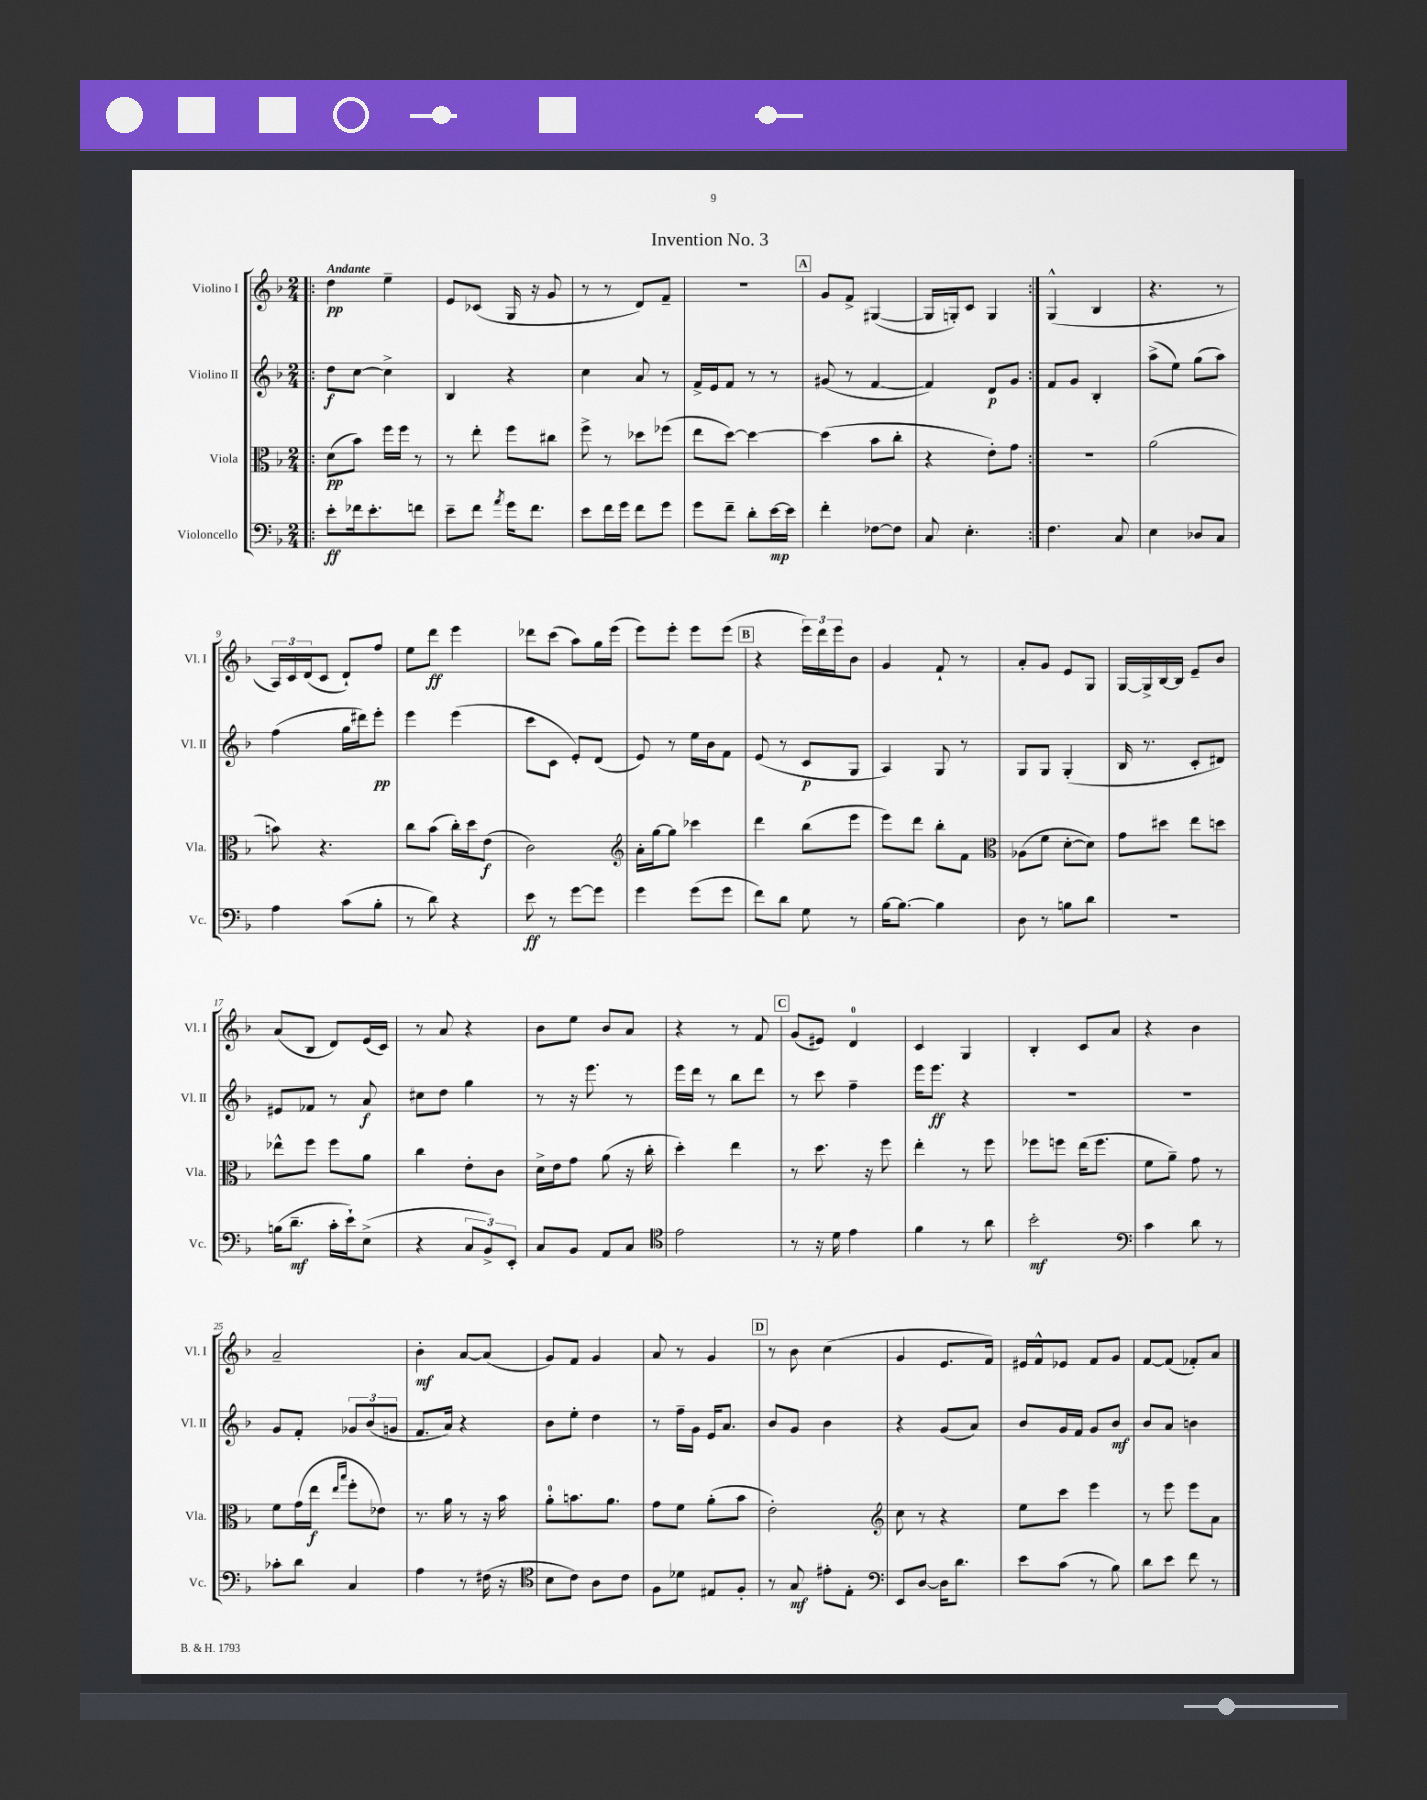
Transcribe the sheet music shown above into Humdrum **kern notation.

**kern	**kern	**kern	**kern
*staff4	*staff3	*staff2	*staff1
*clefF4	*clefC3	*clefG2	*clefG2
*k[b-]	*k[b-]	*k[b-]	*k[b-]
*M2/4	*M2/4	*M2/4	*M2/4
=!|:	=!|:	=!|:	=!|:
8e'	(8d	8dd	4dd
16f-	8b-)	[8cc	.
8.e'	.	.	.
.	16ff	4cc^]	4ee~
.	16ff	.	.
8f	8r	.	.
=	=	=	=
8e~	8r	4B-	8e
8f	8ee'	.	(8c-
8qa	.	.	.
16g	8ff	4r	16G
8.f	.	.	16r
.	8cc#	.	8g
=	=	=	=
8e	8ff^	4cc	8r
16f	8r	.	8r
16g	.	.	.
8f	8dd-	8a	8d)
8g	(8ff-	8r	8f~
=	=	=	=
8g	8ee	16f^	2r
.	.	16e	.
8f~	[8dd)	8f	.
8d'	4dd_	8r	.
[16e	.	8r	.
16e]	.	.	.
=	=	=	=
4f'	(4dd]	(8g#	8g
.	.	8r	8f^
[8F-	8b-	[4f	([4G#
8F-]	8cc'	.	.
=	=	=	=
8C	4r	4f])	16G#]
.	.	.	16G')
4.E'	.	.	8c
.	8e')	8d	4G
.	8g	8g	.
=:|!	=:|!	=:|!	=:|!
4.F	2r	8f	(4G^^
.	.	8g	.
.	.	4B-'	4B-
8C	.	.	.
=	=	=	=
4E	(2a	(8aa^	4.r
.	.	8ee)	.
8D-	.	(8gg	.
8C	.	8aa)	8r
=	=	=	=
4A	8b)	(4ff	24A)
.	.	.	24c
.	.	.	(24d
.	4.r	.	8c
(8c	.	16gg	8d`)
.	.	16ddd#)	.
8B-'	.	8eee'	8ff
=	=	=	=
8r	8cc	4eee	8ee
8d)	(8b-	.	8ddd
4r	16cc')	(4eee	4eee
.	16dd	.	.
.	(8e	.	.
=	=	=	=
8e	2c)	8ccc	8ddd-
8r	.	8c	(8ccc
[8g	.	8e')	8aa)
8g]	.	(8d	16gg
.	.	.	(16eee
=	=	=	=
*	*clefG2	*	*
4g	16a'	8e)	8eee)
.	[16gg	.	.
.	8gg]	8r	8eee'
(8g	4ccc-	16ee	8eee
.	.	16b-	.
8g	.	8f	(8eee
=	=	=	=
8f)	4ddd	(8e	4r
8d	.	8r	.
8G	(8bb-	8c	24eee)
.	.	.	24ddd
.	.	.	24eee
8r	8eee	8G	8b-
=	=	=	=
[16B-	8eee)	4A)	4g
8.B-_	.	.	.
.	8ddd	.	.
4B-]	8bb-'	8G	8f`
.	8f	8r	8r
=	=	=	=
*	*clefC3	*	*
8D	(8A-	8G	8a'
8r	8f	8G	8g
8B	[8d'	(4G'	8e
8d	8d])	.	8G
=	=	=	=
2r	8g	16B-	[16G
.	.	8.r	16G^]
.	8dd#	.	[16B-
.	.	.	16B-]
.	8ee	8c'	8e~
.	8dd	8d#)	8b-
=	=	=	=
(16B	8ee-^^	8e#	(8a
8.d~	.	.	.
.	8ff	8f-	8B-
16c'	8ff	8r	8d)
16e`)	.	.	.
(8E^	8a	8a	(16e
.	.	.	16c)
=	=	=	=
4r	4cc	8cc#	8r
.	.	8dd	8a
12C	8e'	4gg	4r
12BB-^)	.	.	.
.	8c	.	.
12EE'	.	.	.
=	=	=	=
8C	16d^	8r	8b-
.	16e	.	.
8BB-	8g	16r	8ee
.	.	8.eee	.
8AA	(8a	.	8b-
8C	16r	8r	8a
.	16cc'	.	.
=	=	=	=
*clefC4	*	*	*
2e	4dd')	16eee	4r
.	.	16ddd	.
.	.	8r	.
.	4ee	8bb-	8r
.	.	8ddd	8f
=	=	=	=
8r	8r	8r	(8g
16r	8.dd	8ccc	8e#)
16d	.	.	.
4e	.	4ff~	4d
.	16r	.	.
.	8ff	.	.
=	=	=	=
4f	4ee'	16eee	4c
.	.	8.eee	.
8r	8r	4r	4G
8a	8ff	.	.
=	=	=	=
2b-'	8ff-	2r	4B-'
.	8ff	.	.
.	(16ee	.	8c
.	8.ff	.	.
.	.	.	8a
=	=	=	=
*clefF4	*	*	*
4c	8f	2r	4r
.	8a~)	.	.
8d	8g	.	4b-
8r	8r	.	.
=	=	=	=
8c-'	8f	8g	2a~
8d	(16g	8f'	.
.	16ee	.	.
.	16qqee	.	.
.	16qqbb-	.	.
4C	8ff'	12g-	.
.	.	(12b-	.
.	8e-)	.	.
.	.	12g	.
=	=	=	=
4A	8.r	8.f	4b-'
.	16a	16a)	.
8r	8r	4r	[8a
(16F#	16r	.	(8a]
16r	16b-	.	.
=	=	=	=
*clefC4	*	*	*
8B-	8a'	8b-	8g)
8c)	8.b	8ee'	8f
8A	.	4dd	4g
.	8.a	.	.
8c	.	.	.
=	=	=	=
8F	8g	8r	8a
8d-	8f	16ff~	8r
.	.	16g	.
8E#	(8a'	16e	4g
.	.	8.a	.
8F'	8b-	.	.
=	=	=	=
8r	2e')	8b-	8r
8G	.	8g	8b-
8e#'	.	4b-	(4cc
8E'	.	.	.
=	=	=	=
*clefF4	*clefG2	*	*
8EE	8cc	4r	4g
[8D	8r	.	.
16D]	4r	(8g	8.e
8.d	.	.	.
.	.	8a)	.
.	.	.	16f)
=	=	=	=
8e	8ee	8b-	16e#
.	.	.	16f^^
(8c	8ccc	16g	8e-
.	.	16f	.
8r	4eee	8g	8f
8B-)	.	8b-	8g
=	=	=	=
8d	8r	8b-	[8f
8e	8eee	8a	(8f]
8f	8eee	4b	8f-')
8r	8a	.	8a
==	==	==	==
*-	*-	*-	*-
